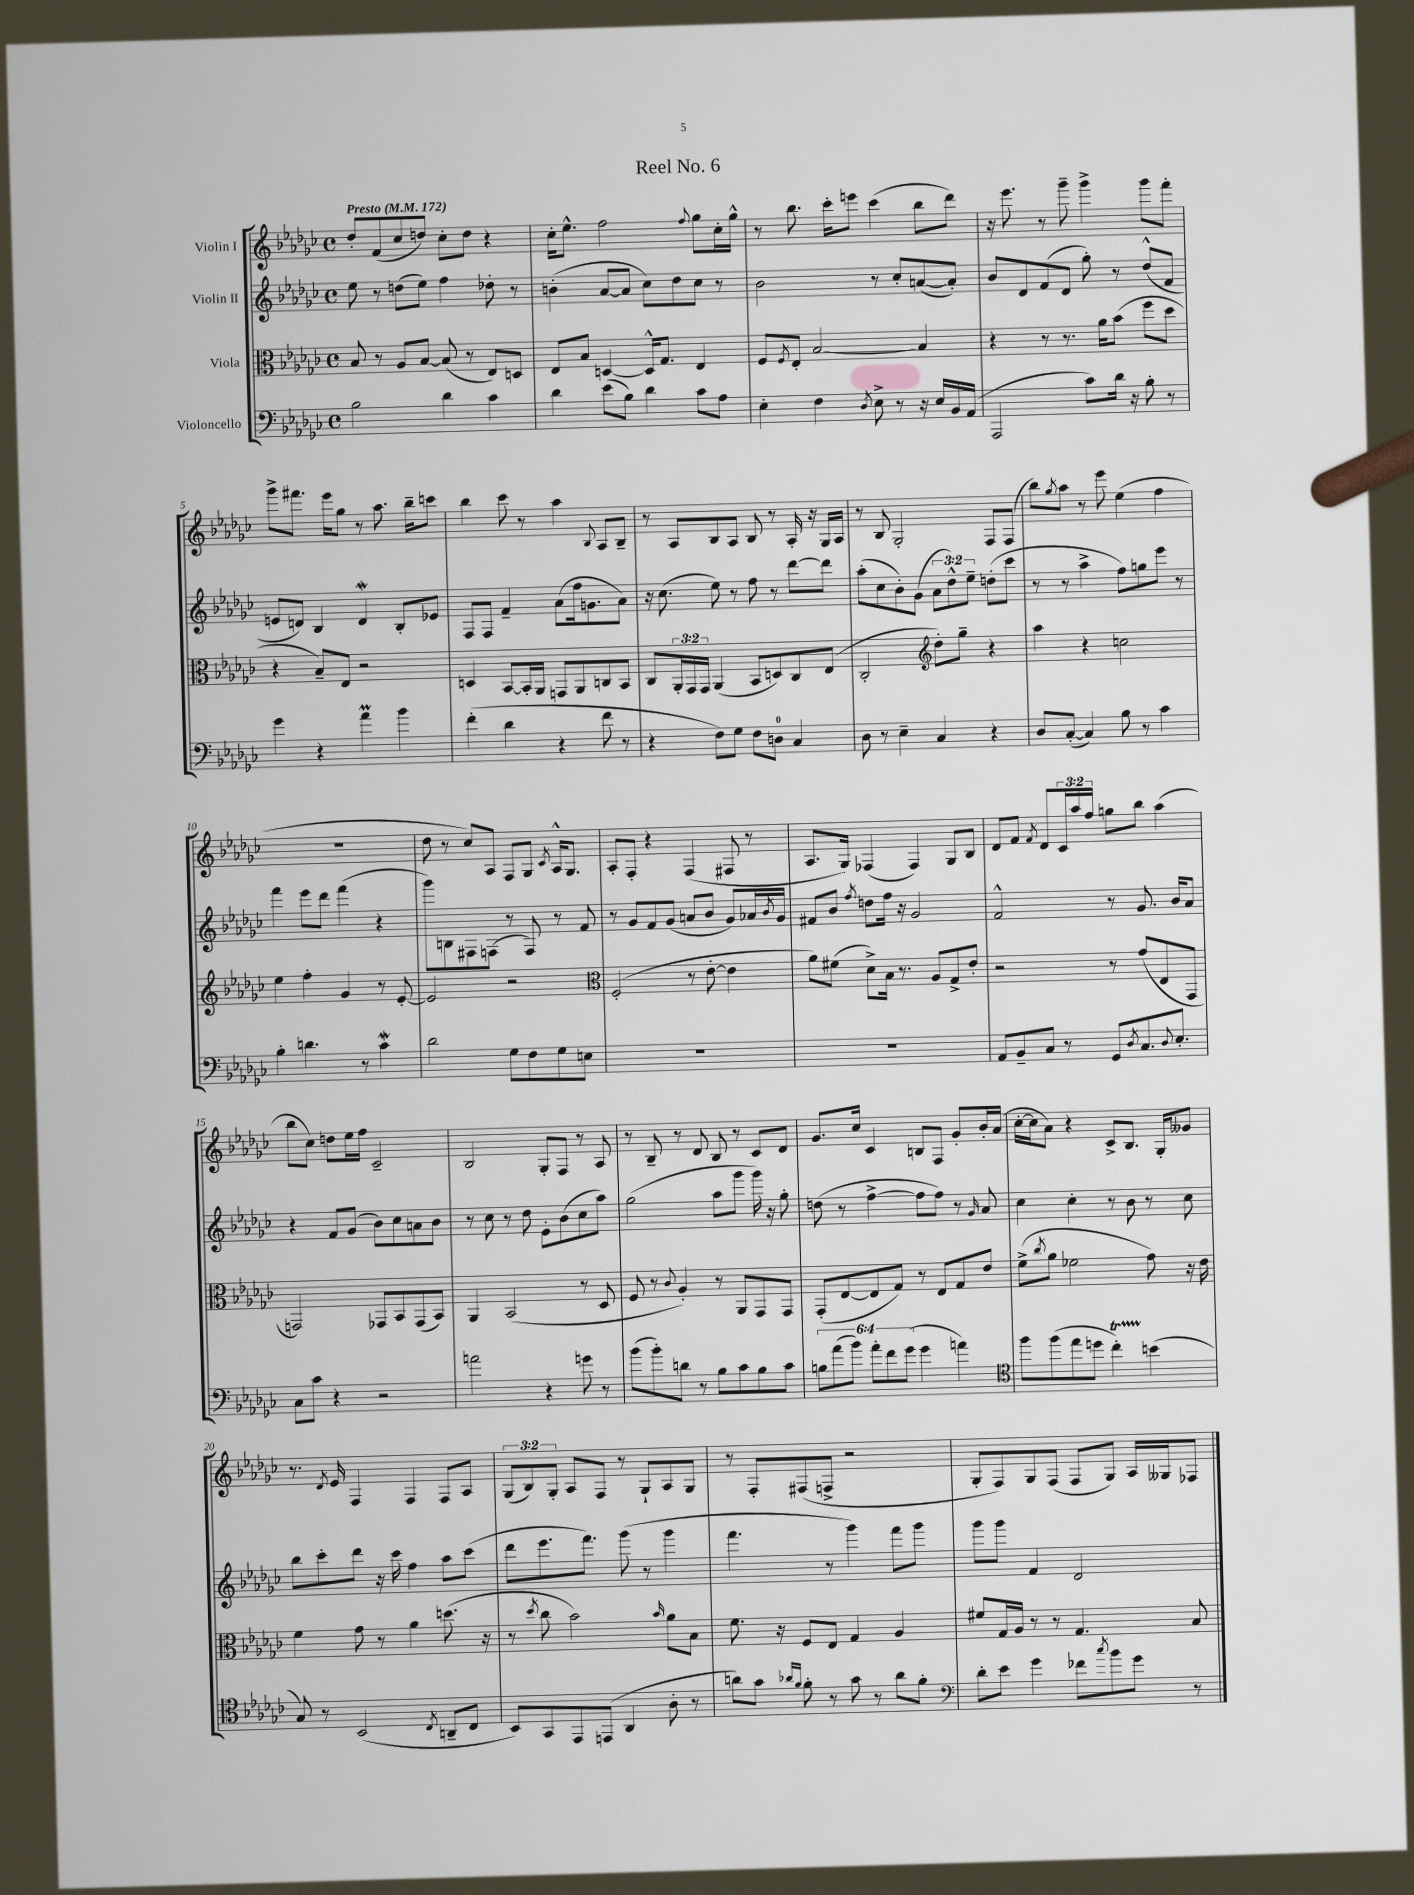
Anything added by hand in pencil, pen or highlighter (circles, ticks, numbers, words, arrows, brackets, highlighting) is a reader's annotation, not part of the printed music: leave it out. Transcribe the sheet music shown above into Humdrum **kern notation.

**kern	**kern	**kern	**kern
*staff4	*staff3	*staff2	*staff1
*clefF4	*clefC3	*clefG2	*clefG2
*k[b-e-a-d-g-c-]	*k[b-e-a-d-g-c-]	*k[b-e-a-d-g-c-]	*k[b-e-a-d-g-c-]
*M4/4	*M4/4	*M4/4	*M4/4
*met(c)	*met(c)	*met(c)	*met(c)
*MM172	*MM172	*MM172	*MM172
2B-\	8B-/	8ee-\	8dd-'/L
.	8r	8r	(8f/
.	8A-/L	(8dd\L	8cc-/
.	[8B-/J	8ee-\J)	8dd/J)
4d-\	(8B-/]	4ff\	8cc-'\L
.	8r	.	8dd\J
4c-\	8E-/L)	8dd-'\	4r
.	8D/J	8r	.
=	=	=	=
4d-\	8E-/L	(4b'\	16cc-'\LK
.	.	.	8.ee-^^\J
.	8B-/J	.	.
(8e-\L	[4D/	[8a-/L	2ff\
8B-\J)	.	8a-/]J	.
4d-\	16D^^/]LK	8cc-\L)	.
.	8.G-/J	.	.
.	.	8dd-\	.
.	.	.	8qqff/
8c-\L	4E-/	8cc-\J	8gg-\L
8A-\J	.	8r	16cc-'\L
.	.	.	16gg-^^\JJ
=	=	=	=
4E-'\	8F/L	2b-\	8r
.	8qF/	.	.
.	8E-'/J	.	8.bb-\
4F\	[2B-/	.	.
.	.	.	16ccc-'\LK
.	.	.	8eee\J
8qD-/	.	.	.
8E-^\	.	8r	(4ccc-\
8r	.	8cc-'/L	.
16r	4B-/]	([8a/	8bb-\L
16E-/LL	.	.	.
16BB-/	.	8a'/]J)	8ddd-\J)
(16AA-/JJ	.	.	.
=	=	=	=
2AAA-/	4r	8b-/L	16r
.	.	.	8.eee-\
.	.	8d-/	.
.	8r	(8f/	8r
.	8.r	8d-/J	8ggg-~\
8c-\L)	.	8gg-'\)	4ggg-^\
.	16a-\LK	.	.
16d-\Jk	(8b-\J	8r	.
16r	.	.	.
8B-'\	8ff\L	(8dd-^^/L	8ggg-\L
8r	8dd-\J	8f/J	8fff'\J
=	=	=	=
4g-\	4r	8e/L	8ggg-^\L
.	.	8d/J)	8.fff#\J
4r	8B-~/L)	4B-/	.
.	.	.	16eee-\LK
.	8E-/J	.	8gg-\J
4a-\	2r	4d/	8r
.	.	.	8.aa-\
4b-\	.	8B-'/L	.
.	.	.	16bb-~\LK
.	.	8e-/J	8ccc\J
=	=	=	=
(4f'\	4D/	8F/L	4bb-\
.	.	8F/J	.
4d-\	[8BB-/L	4f~/	8ccc-\
.	16BB-'/]L	.	8r
.	16AA-/JJ	.	.
4r	8GG/L	(8a-\L	4aa-\
.	8AA-/	16ff\k	.
.	.	8.g\	.
.	.	.	8qqB-/
8f\	8C/	.	8A-/L
8r	8BB-/J	8a-\J)	8B-~/J
=	=	=	=
4r	8C-/L	16r	8r
.	.	(8.cc-\	.
.	24AA-'/L	.	8A-/L
.	24GG-/	.	.
.	24GG-/JJ	.	.
8F\L)	(4AA-/	8ee-\)	8B-/
8G-\J	.	8r	8A-/J
8F\L	8BB-/L	8ff\	8B-/
8D\J	8D/)	8r	8r
4C-/	8C-/	[8ddd-\L	16A-'/
.	.	.	16r
.	(8E-/J	8ddd-\]J	16G-/LL
.	.	.	16A-/JJ
=	=	=	=
8D-\	2C-'/	(8aa-'\L	8r
8r	.	8cc-\	8B-/
4E-~\	.	8b-'\)	2G-'/
.	.	(8g-\J	.
*	*clefG2	*	*
4C-/	8dd-'\L)	12a-\L	.
.	.	12dd-^^\)	.
.	8gg-~\J	.	.
.	.	12ee-~\J	.
4r	4r	(8dd'\L	8F/L
.	.	8ccc-\J	(8F/J
=	=	=	=
8D-/L	4aa-\	8r	8bb-\L)
.	.	.	8qgg-/
([8C-'/J	.	8r	8aa-\J
4C-/])	4r	4aa-^\	8r
.	.	.	8eee-\
8B-\	2cc\	8ff\L)	(4ee-\
8r	.	8gg\	.
4c-\	.	8eee-\J	4ff\
.	.	8r	.
=	=	=	=
4B-'\	4ee-\	4fff\	1r
4.d\	4ff'\	8eee-\L	.
.	.	8ddd-\J	.
.	4g-/	(4fff\	.
8r	.	.	.
4c-\	8r	4r	.
.	[8e-'/	.	.
=	=	=	=
2d-\	2e-/]	8ggg-\L)	8dd-\
.	.	8B\	8r
.	.	8F#\	8cc-/L)
.	.	(8F\J	8A-/J
8G-\L	2r	8r	8F/L
8F\	.	8F/)	8G-/J
.	.	.	8qc-/
8G-\	.	8r	16A-^^/LK
.	.	.	8.G-/J
8E\J	.	8f/	.
=	=	=	=
*	*clefC3	*	*
1r	(2F'/	8r	8A-'/L
.	.	8g-/L	8F'/J
.	.	8f/	4r
.	.	(8g-/J	.
.	8r	8a/L	(4F/
.	[8e-'\	8b-/J	.
.	4e-\]	8g-/L)	8F#/
.	.	16a-/L	8r
.	.	8qb-/	.
.	.	16g-/JJ	.
=	=	=	=
1r	8a-\L)	8f#/L	8.A-/L
.	(8f#\J	8b-/J	.
.	.	.	16G-/Jk)
.	.	8qff/	.
.	8d-^\L)	8dd\L	(4F-/
.	16B-\Jk	16ff\Jk	.
.	8.r	16r	.
.	.	2g-/	4F-/)
.	8A-/L	.	.
.	8G-^/	.	8G-/L
.	8e-'/J	.	8B-/J
=	=	=	=
8AA-/L	2r	2f^^/	8d-/L
8BB-~/	.	.	8f/J
.	.	.	8qf/
8C-/J	.	.	8d-/L
8r	.	.	24c-/L
.	.	.	24aa-/
.	.	.	24ff/JJ
8GG-/L	8r	8r	8gg\L
8qD-/	.	.	.
8.C-/	(8g-/L	8.g-/	8bb-\J
.	8E-/	.	(4aa-\
8qqD-/	.	.	.
8.E-'/J	.	16b-/LK	.
.	8GG-/J	8a-/J	.
=	=	=	=
8C-\L	2GG/)	4r	8bb-\L
8c-\J	.	.	8cc-\J)
4r	.	8f/L	8dd\L
.	.	(8g-/J	16ee-\L
.	.	.	16ff\JJ
2r	8GG-/L	8b-\L)	2c-~/
.	8BB-/	8cc-\	.
.	(8GG-/	8a\	.
.	8BB-/J)	8b-\J	.
=	=	=	=
2a\	4AA-/	8r	2B-/
.	.	8cc-\	.
.	(2BB-/	8r	.
.	.	8dd-\	.
4r	.	8e-'\L	8G-'/L
.	.	(8b-\	8F/J
8g\	8r	8cc-\	8r
8r	8D-/	8aa-\J)	8A-/
=	=	=	=
(8b-\L	8F/	(2gg-\	8r
8b-'\)	8r	.	8B-~/
.	8qqc-/	.	.
8d\J	4A-'/)	.	8r
8r	.	.	8d-/
8B-\L	8r	8aa-\L	8B-/
8c-\	8AA-/L	8ggg-\J	8r
8B-\	8GG-/	16ggg-\)	8c-/L
.	.	16r	.
8c-\J	8GG-/J	8gg-'\	8d-/J
=	=	=	=
12B\L	(8GG-'/L	(8dd\	8.g-/L
(12a-\	.	.	.
.	[8E-/	8r	.
12b-\J)	.	.	.
.	.	.	16cc-/Jk
12a-'\L	8E-/]	[4ff^\	4c-/
12f\	.	.	.
.	8G-/J)	.	.
(12g-\J	.	.	.
4g-\	8r	8ff\]L	8B/L
.	8E-/L	8ff\J)	8F/J
4a\)	8G-/	8r	8g-'/L
.	.	16qqg-/	.
.	8e-/J	8a-/	16b-'/L
.	.	.	(16a-/JJ
=	=	=	=
*clefC4	*	*	*
8ff\L	(8f^\L	4cc-\	[16cc-'\LL
.	.	.	16cc-\]J
.	8qcc-/	.	.
(8ff\	8a-\J	.	8a-\J)
8ee-\	2f-\	4cc-'\	4r
8dd\J	.	.	.
4cc-'\)	.	8r	8c-^/L
.	.	8b-\	8.B-/J
(4b\	8g-\)	8r	.
.	.	.	16G-'/LK
.	16r	8cc-\	8g--/J
.	16e-\	.	.
=	=	=	=
8G-/)	4f\	8bb-\L	8.r
8r	.	8ccc-'\	.
.	.	.	8qd-/
.	.	.	16e-/
(2BB-/	8g-\	8ddd-\J	4F/
.	8r	16r	.
.	.	16ccc-\	.
.	4a-\	4ff\	4F/
8qC-/	.	.	.
8AA~/L	(8.dd\	8aa-\L	8F/L
8C-/J	.	(8ccc-\J	8A-/J
.	16r	.	.
=	=	=	=
8BB-/L)	8r	8ddd-\L	(12G-/L
.	.	.	12B-/)
.	8qdd-/	.	.
8GG-/	8cc-\	8.eee-\	.
.	.	.	12G-'/J
8EE-/	2b-\)	.	8A-/L
.	.	8.fff\J)	.
(8EE/J	.	.	8F/J
4AA-/	.	(8ggg-\	8r
.	.	8r	8G-`/L
.	16qqb-/	.	.
8A-'\	8a-\L	4ggg-\	8A-/
8r	8B-\J	.	8G-/J
=	=	=	=
8a\L)	8.f\	4.fff\	8r
8g-\J	.	.	8F'/L
.	16r	.	.
16qqa-/LL	.	.	.
16qqf/JJ	.	.	.
8f'\	8F/L	.	(8F#/
8r	8E-/J	8r	8F^/J
8g-\	4G-/	4ggg-\)	2r
8r	.	.	.
8a-\L	4A-/	8fff\L	.
8f'\J	.	8ggg-\J	.
=	=	=	=
*clefF4	*	*	*
8d-'\L	8f#/L	8ggg-\L	8G-'/L
8e-\J	16G-/L	8ggg-\J	8F/)
.	16A-/JJ	.	.
4g-\	8r	4f/	8G-/
.	8r	.	(8F/J
8f-\L	4.G-/	2d-/	8F/L
8qcc-/	.	.	.
8b-\	.	.	8G-/J)
8g-\J	.	.	16A-/LL
.	.	.	16G--/J
8r	8B-/	.	8F-/J
==	==	==	==
*-	*-	*-	*-
